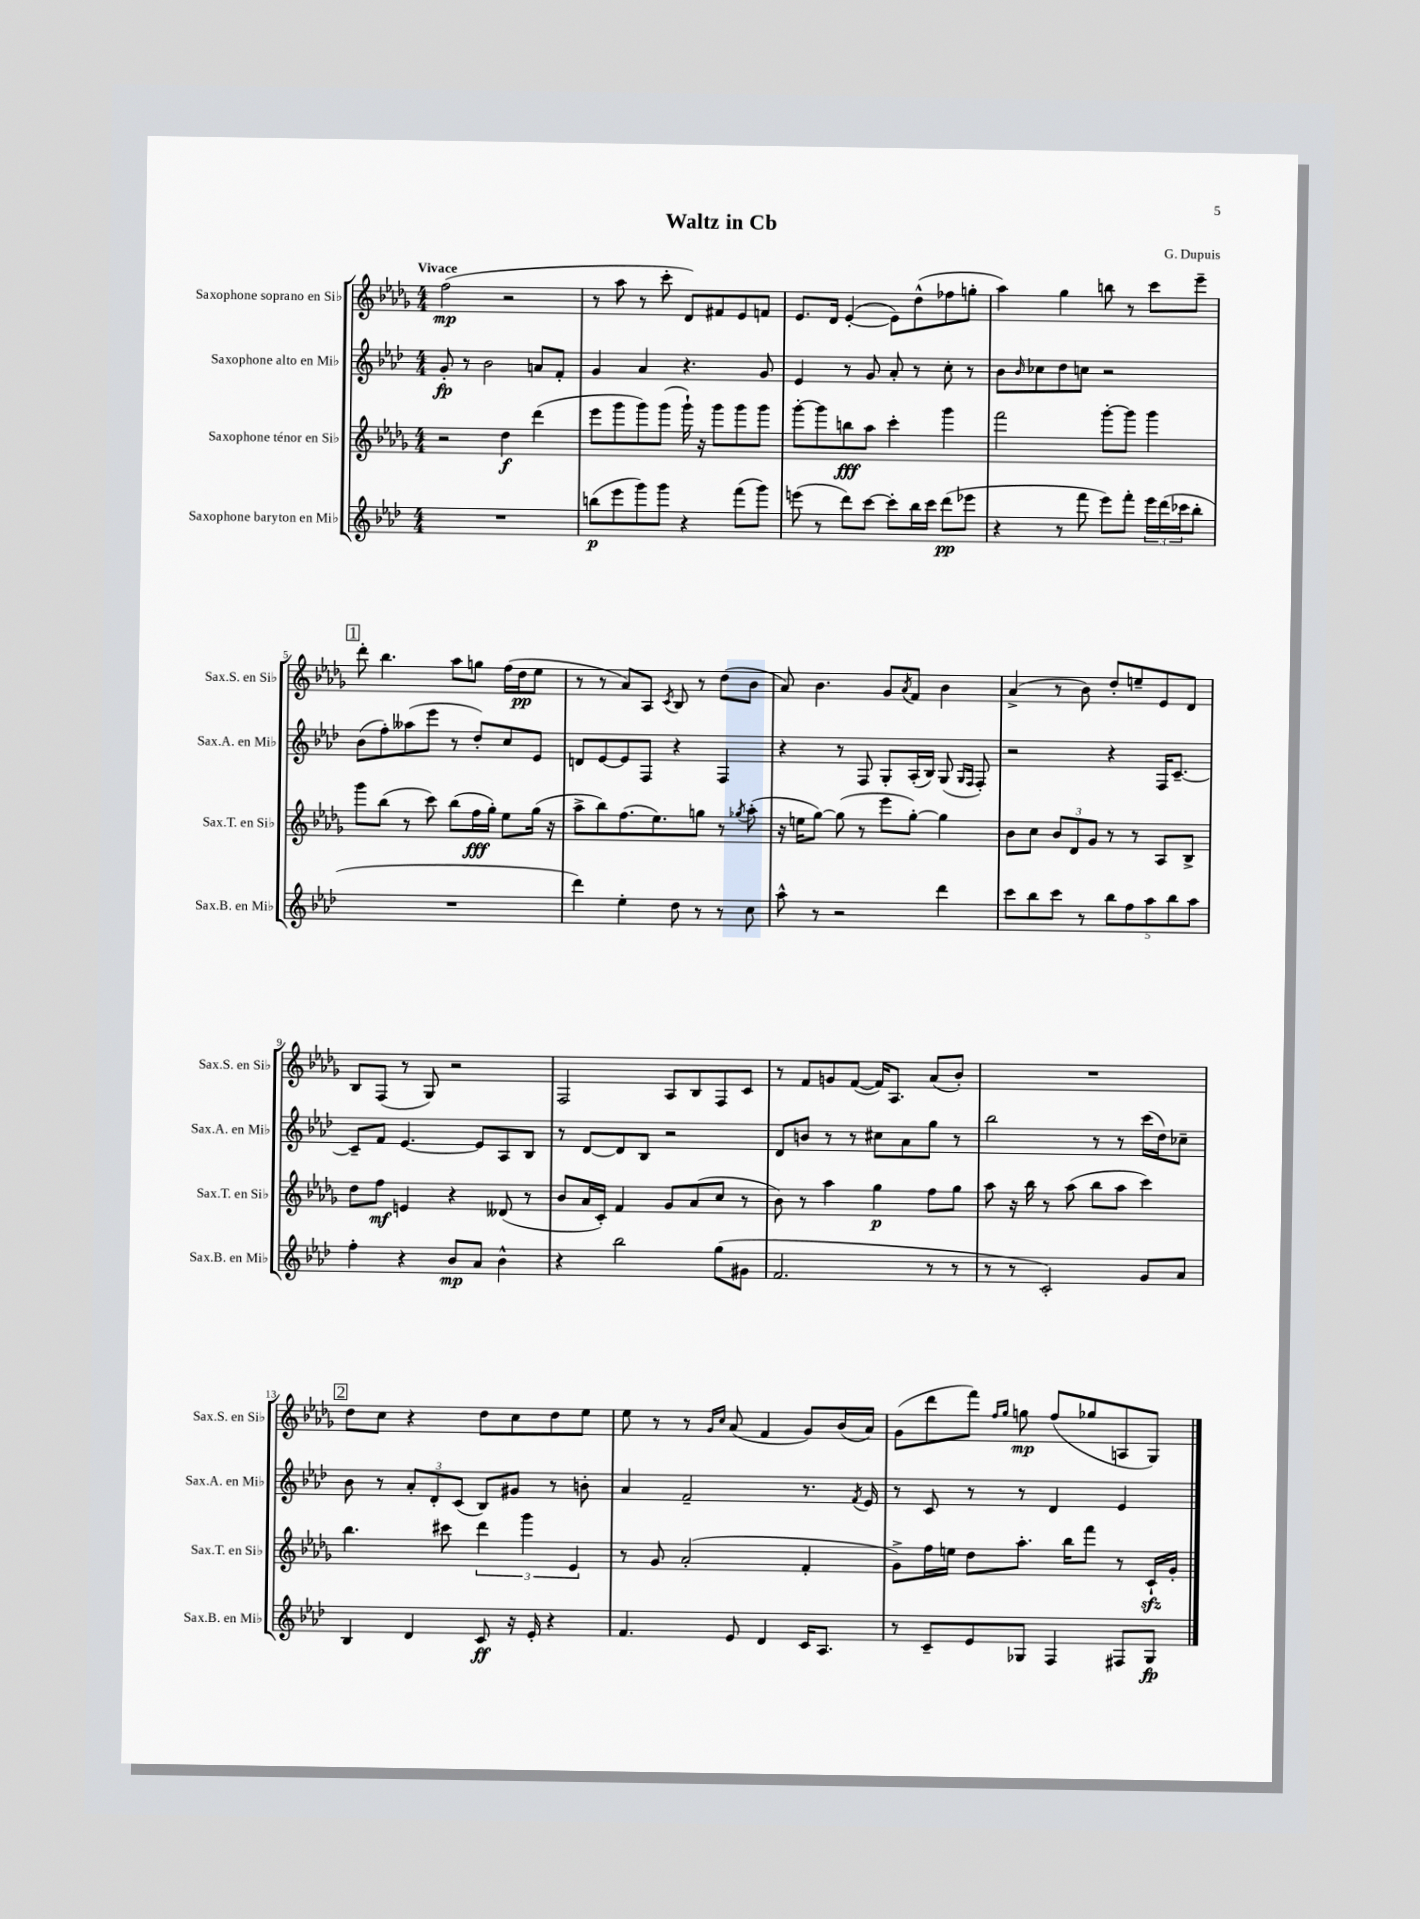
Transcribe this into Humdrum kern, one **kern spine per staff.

**kern	**dynam	**kern	**dynam	**kern	**dynam	**kern	**dynam
*part4	*part4	*part3	*part3	*part2	*part2	*part1	*part1
*staff4	*staff4	*staff3	*staff3	*staff2	*staff2	*staff1	*staff1
*I"Saxophone baryton en Mi♭	*	*I"Saxophone ténor en Si♭	*	*I"Saxophone alto en Mi♭	*	*I"Saxophone soprano en Si♭	*
*I'Sax.B. en Mi♭	*	*I'Sax.T. en Si♭	*	*I'Sax.A. en Mi♭	*	*I'Sax.S. en Si♭	*
*clefG2	*	*clefG2	*	*clefG2	*	*clefG2	*
*k[b-e-a-d-]	*	*k[b-e-a-d-g-]	*	*k[b-e-a-d-]	*	*k[b-e-a-d-g-]	*
*M4/4	*	*M4/4	*	*M4/4	*	*M4/4	*
=1	=1	=1	=1	=1	=1	=1	=1
!	!	!	!	!	!	!LO:TX:a:B:t=Vivace	!
1r	.	2r	.	8g'/	fp	(2ff\	mp
.	.	.	.	8r	.	.	.
.	.	.	.	2b-\	.	.	.
.	.	4dd-\	f	.	.	2r	.
.	.	(4ddd-\	.	8an/L	.	.	.
.	.	.	.	8f'/J	.	.	.
=2	=2	=2	=2	=2	=2	=2	=2
(8bbn\L	p	8eee-\L	.	4g/	.	8r	.
8eee-\	.	8ggg-\	.	.	.	8aa-\	.
8ggg\)	.	8ggg-\)	.	4a-/	.	8r	.
8ggg\J	.	(8ggg-\J	.	.	.	8ccc'\	.
4r	.	16ggg-`\)	.	4.r	.	8d-/L)	.
.	.	16r	.	.	.	.	.
.	.	8ggg-\L	.	.	.	8f#X/	.
(8fff\L	.	8ggg-\	.	.	.	8e-/	.
8ggg\J)	.	8ggg-\J	.	8g/	.	8fn/J	.
=3	=3	=3	=3	=3	=3	=3	=3
(8eeen\	.	[8ggg-'\L	.	4e-/	.	8.e-/L	.
8r	.	8ggg-\]	.	.	.	.	.
.	.	.	.	.	.	16d-/Jk	.
8ddd-\L)	.	8bbn\	fff	8r	.	([4e-'/	.
[8ccc\J	.	8aa-\J	.	8g/	.	.	.
8ccc'\L]	.	4ccc'\	.	8a-'/	.	8e-\L])	.
16bb-\L	.	.	.	8r	.	(8dd-^^\	.
16ccc\JJ	.	.	.	.	.	.	.
(8ddd-\L	pp	4ggg-\	.	8cc'\	.	8ff-X\	.
8eee-X\J	.	.	.	8r	.	8ggn'\J	.
=4	=4	=4	=4	=4	=4	=4	=4
4r	.	2fff\	.	8b-\L	.	4aa-\)	.
.	.	.	.	16qqb-/	.	.	.
.	.	.	.	8cc-X\	.	.	.
8r	.	.	.	8dd-\	.	4gg-\	.
8fff\	.	.	.	8ccn\J	.	.	.
8eee-\L)	.	[8ggg-'\L	.	2r	.	8bbn\	.
8fff'\J	.	8ggg-\J]	.	.	.	8r	.
24eee-\LL	.	4ggg-\	.	.	.	8ccc\L	.
(24ddd-\	.	.	.	.	.	.	.
24ccc-X\J	.	.	.	.	.	.	.
8bb-'\J	.	.	.	.	.	8eee-~\J	.
!!LO:LB:g=z
!!LO:REH:place=s1:t=1
=5	=5	=5	=5	=5	=5	=5	=5
1r	.	8ggg-\L	.	(8b-\L	.	8ddd-'\	.
.	.	(8bb-\J	.	8ff'\)	.	4.bb-\	.
.	.	8r	.	(8aa--X\	.	.	.
.	.	8ccc\)	.	8eee-\J	.	.	.
.	.	(8bb-\L	.	8r	.	8aa-\L	.
.	.	16ff\L	fff	8dd-'/L)	.	8ggn\J	.
.	.	16gg-'\JJ)	.	.	.	.	.
.	.	8ee-\L	.	8cc/	.	(16ff\LL	.
.	.	.	.	.	.	16dd-\J	pp
.	.	(16gg-\Jk	.	8e-/J	.	8ee-\J	.
.	.	16r	.	.	.	.	.
=6	=6	=6	=6	=6	=6	=6	=6
4ddd-\)	.	8aa-^\L	.	8dn/L	.	8r	.
.	.	8bb-\)	.	[8e-/	.	8r	.
4ee-'\	.	(8.ff\	.	8e-/]	.	8a-/L)	.
.	.	.	.	8F/J	.	8A-/J	.
.	.	8.ee-\)	.	.	.	.	.
.	.	.	.	.	.	8qc/	.
8dd-\	.	.	.	4r	.	8B-/	.
8r	.	8ggn\J	.	.	.	8r	.
8r	.	8r	.	4F/	.	(8dd-\L	.
.	.	8qgg-X/	.	.	.	.	.
8cc\	.	(8aa-'\	.	.	.	8b-\J	.
=7	=7	=7	=7	=7	=7	=7	=7
8aa-^^\	.	16r	.	4r	.	8a-/)	.
.	.	16een\KL	.	.	.	.	.
8r	.	[8gg-\J)	.	.	.	4.b-\	.
2r	.	(8gg-\]	.	8r	.	.	.
.	.	8r	.	8F/	.	.	.
.	.	8eee-\L	.	8G'/L	.	8g-/L	.
.	.	.	.	.	.	8qa-/	.
.	.	[8gg-'\J)	.	(16A-'/L	.	8f/J	.
.	.	.	.	16B-/JJ)	.	.	.
4ddd-\	.	4gg-\]	.	(8G/	.	4b-\	.
.	.	.	.	16qqG/LL	.	.	.
.	.	.	.	16qqF/JJ	.	.	.
.	.	.	.	8F'/)	.	.	.
=8	=8	=8	=8	=8	=8	=8	=8
8ccc\L	.	8b-\L	.	2r	.	(4a-^/	.
8bb-\	.	8cc\J	.	.	.	.	.
8ccc\J	.	12b-/L	.	.	.	8r	.
.	.	12d-/	.	.	.	.	.
8r	.	.	.	.	.	8b-\)	.
.	.	12g-/J	.	.	.	.	.
10bb-\L	.	8r	.	4r	.	8dd-'/L	.
10ff\	.	.	.	.	.	.	.
.	.	8r	.	.	.	8een~/	.
10aa-\	.	.	.	.	.	.	.
.	.	8A-/L	.	16F/KL	.	8e-/	.
10bb-\	.	.	.	.	.	.	.
.	.	.	.	[8.c~/J	.	.	.
.	.	8B-^/J	.	.	.	8d-/J	.
10aa-\J	.	.	.	.	.	.	.
!!LO:LB:g=z
=9	=9	=9	=9	=9	=9	=9	=9
4ff'\	.	8dd-\L	.	8c~/L]	.	8B-/L	.
.	.	8ff\J	mf	8f/J	.	(8F/J	.
4r	.	4en/	.	[4.e-/	.	8r	.
.	.	.	.	.	.	8G-/)	.
8b-/L	mp	4r	.	.	.	2r	.
8a-/J	.	.	.	8e-/L]	.	.	.
4b-^^\	.	(8d--X/	.	8A-/	.	.	.
.	.	8r	.	8B-/J	.	.	.
=10	=10	=10	=10	=10	=10	=10	=10
4r	.	8b-/L	.	8r	.	2F/	.
.	.	16a-/L	.	[8d-/L	.	.	.
.	.	16c'/JJ)	.	.	.	.	.
2bb-\	.	4f/	.	8d-/]	.	.	.
.	.	.	.	8B-/J	.	.	.
.	.	8g-/L	.	2r	.	8A-/L	.
.	.	(8a-/	.	.	.	8B-/	.
(8gg\L	.	8cc/J	.	.	.	8F/	.
8g#X\J	.	8r	.	.	.	8c/J	.
=11	=11	=11	=11	=11	=11	=11	=11
2.f/	.	8b-\)	.	8d-/L	.	8r	.
.	.	8r	.	8bn/J	.	8f/L	.
.	.	4aa-\	.	8r	.	8gn/	.
.	.	.	.	8r	.	([8f/J	.
.	.	4gg-\	p	8cc#X\L	.	16f/KL])	.
.	.	.	.	.	.	8.A-/J	.
.	.	.	.	8a-\	.	.	.
8r	.	8ff\L	.	8gg\J	.	(8a-/L	.
8r	.	8gg-\J	.	8r	.	8b-'/J)	.
=12	=12	=12	=12	=12	=12	=12	=12
8r	.	8aa-\	.	2bb-\	.	1r	.
8r	.	16r	.	.	.	.	.
.	.	16bb-\	.	.	.	.	.
2c'/)	.	8r	.	.	.	.	.
.	.	(8aa-\	.	.	.	.	.
.	.	8bb-\L	.	8r	.	.	.
.	.	8aa-\J	.	8r	.	.	.
8g/L	.	4ccc\)	.	(16ccc\LL	.	.	.
.	.	.	.	16dd-\J)	.	.	.
8a-/J	.	.	.	8cc-X~\J	.	.	.
!!LO:LB:g=z
!!LO:REH:place=s1:t=2
=13	=13	=13	=13	=13	=13	=13	=13
4B-/	.	4.bb-\	.	8b-\	.	8dd-\L	.
.	.	.	.	8r	.	8cc\J	.
4d-/	.	.	.	12a-'/L	.	4r	.
.	.	.	.	12d-'/	.	.	.
.	.	8ccc#X\	.	.	.	.	.
.	.	.	.	(12c/J	.	.	.
8c/	ff	6ddd-\	.	8B-/L)	.	8dd-\L	.
16r	.	.	.	8g#X/J	.	8cc\	.
.	.	6ggg-\	.	.	.	.	.
16e-'/	.	.	.	.	.	.	.
4r	.	.	.	8r	.	8dd-\	.
.	.	6e-/	.	.	.	.	.
.	.	.	.	8bn'\	.	8ee-\J	.
=14	=14	=14	=14	=14	=14	=14	=14
4.f/	.	8r	.	4a-/	.	8ee-\	.
.	.	8g-/	.	.	.	8r	.
.	.	(2a-'/	.	2f~/	.	8r	.
.	.	.	.	.	.	16qqg-/LL	.
.	.	.	.	.	.	16qqcc/JJ	.
8e-/	.	.	.	.	.	(8a-/	.
4d-/	.	.	.	.	.	4f/	.
16c/KL	.	4f'/	.	8.r	.	8g-/L)	.
8.A-/J	.	.	.	.	.	.	.
.	.	.	.	.	.	(16b-/L	.
.	.	.	.	8qf/	.	.	.
.	.	.	.	16e-/	.	16a-/JJ)	.
=15	=15	=15	=15	=15	=15	=15	=15
8r	.	8g-^\L)	.	8r	.	(8g-\L	.
8c~/L	.	16ff\L	.	8c/	.	8ddd-\	.
.	.	16een\JJ	.	.	.	.	.
8e-/	.	8dd-\L	.	8r	.	8fff\J)	.
.	.	.	.	.	.	16qqff/LL	.
.	.	.	.	.	.	16qqgg-/JJ	.
8G-X/J	.	8.aa-'\J	.	8r	.	8ggn\	mp
4F/	.	.	.	4d-/	.	(8ff/L	.
.	.	16bb-\KL	.	.	.	.	.
.	.	8fff\J	.	.	.	8gg-X/	.
8F#X/L	.	8r	.	4e-/	.	8An/	.
8G-/J	fp	16czz`/LL	.	.	.	8G-/J)	.
.	.	16g-'/JJ	.	.	.	.	.
==	==	==	==	==	==	==	==
*-	*-	*-	*-	*-	*-	*-	*-
